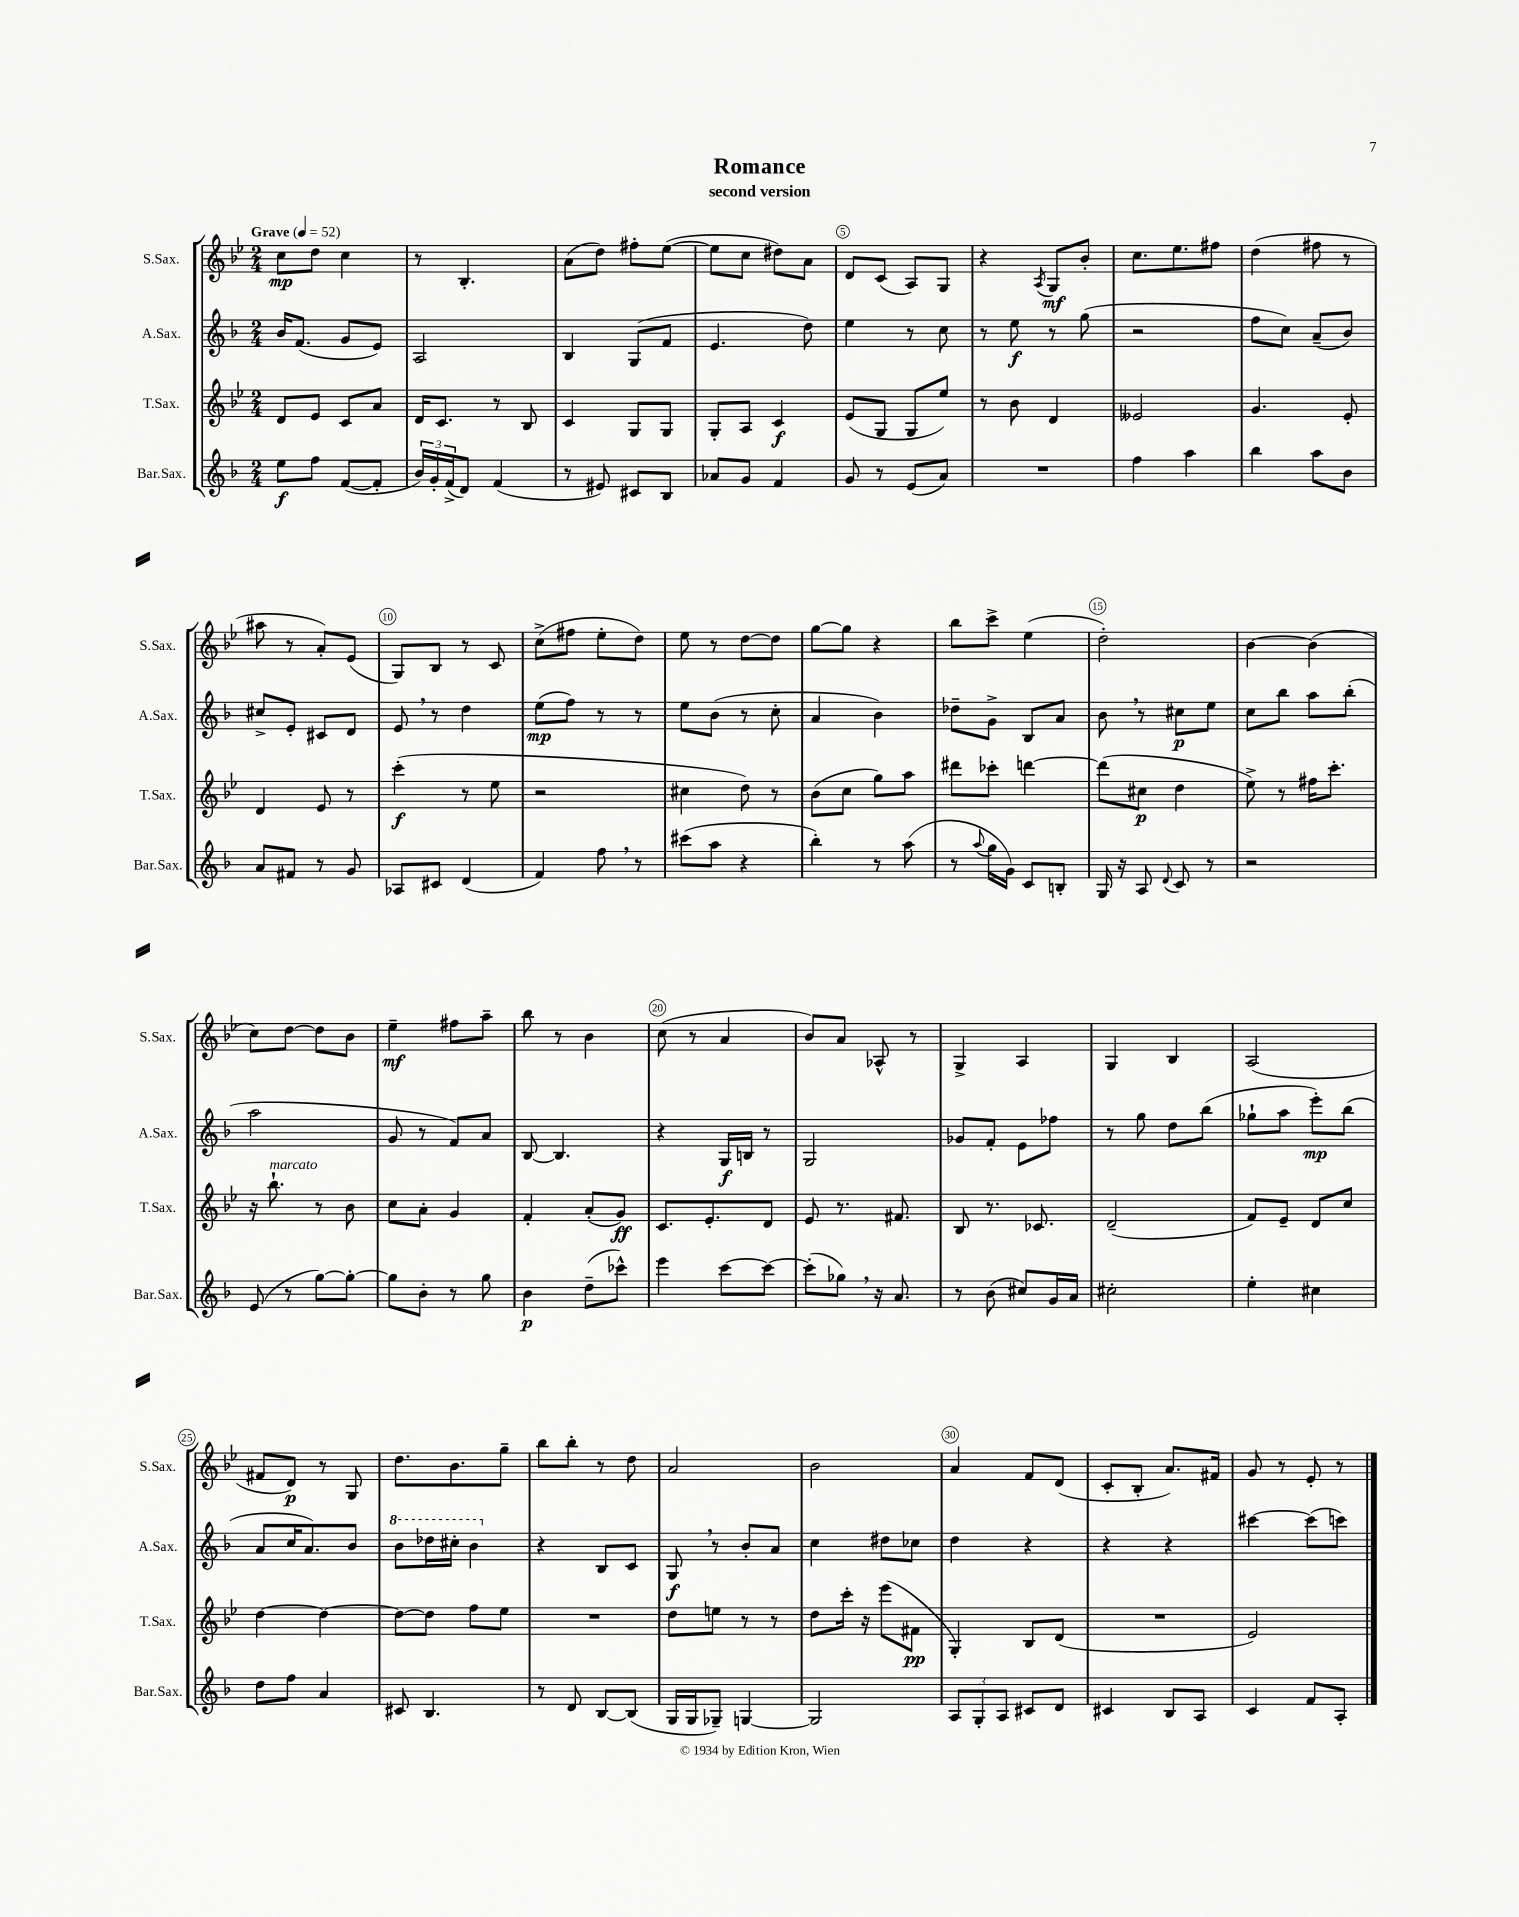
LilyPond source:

\header { title = "Romance" subtitle = "second version" }
<<
\new StaffGroup <<
\new Staff = "s0" \with { instrumentName = "S.Sax." shortInstrumentName = "S.Sax." } {
    \clef treble \key bes \major \numericTimeSignature \time 2/4 \tempo "Grave" 4 = 52
    c''8\mp d''8 c''4 |
    r8 bes4.-. |
    a'8( d''8) fis''8-. ees''8~( |
    ees''8 c''8 dis''8) a'8 |
    d'8 c'8( a8) g8 |
    r4 \acciaccatura { a8 } g8\mf bes'8-. |
    c''8. ees''8. fis''8 |
    d''4( fis''8 r8 |
    ais''8 r8 a'8-.) ees'8( |
    g8) bes8 r8 c'8 |
    c''8->( fis''8 ees''8-. d''8) |
    ees''8 r8 d''8~ d''8 |
    g''8~ g''8 r4 |
    bes''8 c'''8-> ees''4( |
    d''2-.) |
    bes'4~ bes'4( |
    c''8) d''8~ d''8 bes'8 |
    ees''4--\mf fis''8 a''8-- |
    bes''8 r8 bes'4 |
    c''8( r8 a'4 |
    bes'8) a'8 aes8-^ r8 |
    g4-> a4 |
    g4 bes4 |
    a2( |
    fis'8 d'8\p) r8 g8 |
    d''8. bes'8. g''8-- |
    bes''8 bes''8-. r8 d''8 |
    a'2 |
    bes'2 |
    a'4 f'8 d'8( |
    c'8-. bes8-. a'8.) fis'16 |
    g'8 r8 ees'8-. r8 \bar "|." |
}
\new Staff = "s1" \with { instrumentName = "A.Sax." shortInstrumentName = "A.Sax." } {
    \clef treble \key f \major \numericTimeSignature \time 2/4
    bes'16 f'8.( g'8 e'8) |
    a2 |
    bes4 g8( f'8 |
    e'4. d''8) |
    e''4 r8 c''8 |
    r8 e''8\f r8 g''8( |
    r2 |
    f''8 c''8) a'8--( bes'8) |
    cis''8-> e'8-. cis'8 d'8 |
    e'8 \breathe r8 d''4 |
    e''8\mp( f''8) r8 r8 |
    e''8 bes'8( r8 c''8-. |
    a'4 bes'4) |
    des''8-- g'8-> bes8 a'8 |
    bes'8 \breathe r8 cis''8\p e''8 |
    c''8 bes''8 a''8 bes''8-.( |
    a''2 |
    g'8 r8 f'8) a'8 |
    bes8~ bes4. |
    r4 g16\f b16 r8 |
    g2 |
    ges'8 f'8-. e'8 fes''8 |
    r8 g''8 d''8 bes''8( |
    ges''8-! a''8 e'''8-.\mp) bes''8( |
    a'8 c''16 a'8.) bes'8 |
    \ottava #1 bes''8 des'''16 cis'''16-. bes''4 \ottava #0 |
    r4 bes8 c'8 |
    g8\f \breathe r8 bes'8-. a'8 |
    c''4 dis''8 ces''8 |
    d''4 r4 |
    r4 r4 |
    cis'''4~ cis'''8( c'''8) \bar "|." |
}
\new Staff = "s2" \with { instrumentName = "T.Sax." shortInstrumentName = "T.Sax." } {
    \clef treble \key bes \major \numericTimeSignature \time 2/4
    d'8 ees'8 c'8 a'8 |
    d'16 c'8. r8 bes8 |
    c'4 g8 g8 |
    g8-. a8 c'4\f |
    ees'8( g8 g8 ees''8) |
    r8 bes'8 d'4 |
    eeses'2 |
    g'4. ees'8-. |
    d'4 ees'8 r8 |
    c'''4-.\f( r8 ees''8 |
    r2 |
    cis''4 d''8) r8 |
    bes'8( c''8 g''8) a''8 |
    dis'''8 ces'''8-. d'''4~ |
    d'''8( cis''8\p d''4 |
    ees''8->) r8 fis''16 c'''8.-. |
    r16 bes''8.-!^\markup { \italic "marcato" } r8 bes'8 |
    c''8 a'8-. g'4 |
    f'4-. a'8-.( g'8\ff) |
    c'8. ees'8.-. d'8 |
    ees'8 r8. fis'8. |
    bes8 r8. ces'8. |
    d'2--( |
    f'8) ees'8-- d'8 c''8 |
    d''4~ d''4~ |
    d''8~ d''8 f''8 ees''8 |
    R2 |
    d''8 e''8 r8 r8 |
    d''8 c'''16-. r16 ees'''8( fis'8\pp |
    g4-.) bes8 d'8( |
    R2 |
    ees'2) \bar "|." |
}
\new Staff = "s3" \with { instrumentName = "Bar.Sax." shortInstrumentName = "Bar.Sax." } {
    \clef treble \key f \major \numericTimeSignature \time 2/4
    e''8\f f''8 f'8~( f'8-. |
    \tuplet 3/2 { bes'16) g'16-. f'16->( } d'8) f'4( |
    r8 eis'8) cis'8 bes8 |
    aes'8 g'8 f'4 |
    g'8 r8 e'8( a'8) |
    R2 |
    f''4 a''4 |
    bes''4 a''8 bes'8 |
    a'8 fis'8 r8 g'8 |
    aes8 cis'8 d'4( |
    f'4) f''8 \breathe r8 |
    cis'''8( a''8 r4 |
    bes''4-.) r8 a''8( |
    r8 \appoggiatura { a''8 } g''16 g'16) c'8 b8-. |
    g16 r16 a8 \appoggiatura { d'8 } c'8 r8 |
    r2 |
    e'8( r8 g''8~) g''8~-. |
    g''8 bes'8-. r8 g''8 |
    bes'4\p d''8--( ces'''8-^) |
    e'''4 c'''8~ c'''8~ |
    c'''8-.( ges''8) \breathe r16 a'8. |
    r8 bes'8( cis''8) g'16 a'16 |
    cis''2-. |
    e''4-. cis''4 |
    d''8 f''8 a'4 |
    cis'8 bes4. |
    r8 d'8 bes8~ bes8( |
    g16 g16 ges8--) g4~ |
    g2 |
    \tuplet 3/2 { a8 g8-. a8 } cis'8 d'8 |
    cis'4 bes8 a8 |
    c'4 f'8 a8-. \bar "|." |
}
>>
>>
\layout { \context { \Score \override BarNumber.break-visibility = ##(#f #t #t) barNumberVisibility = #(every-nth-bar-number-visible 5) \override BarNumber.stencil = #(make-stencil-circler 0.1 0.3 ly:text-interface::print) } }
